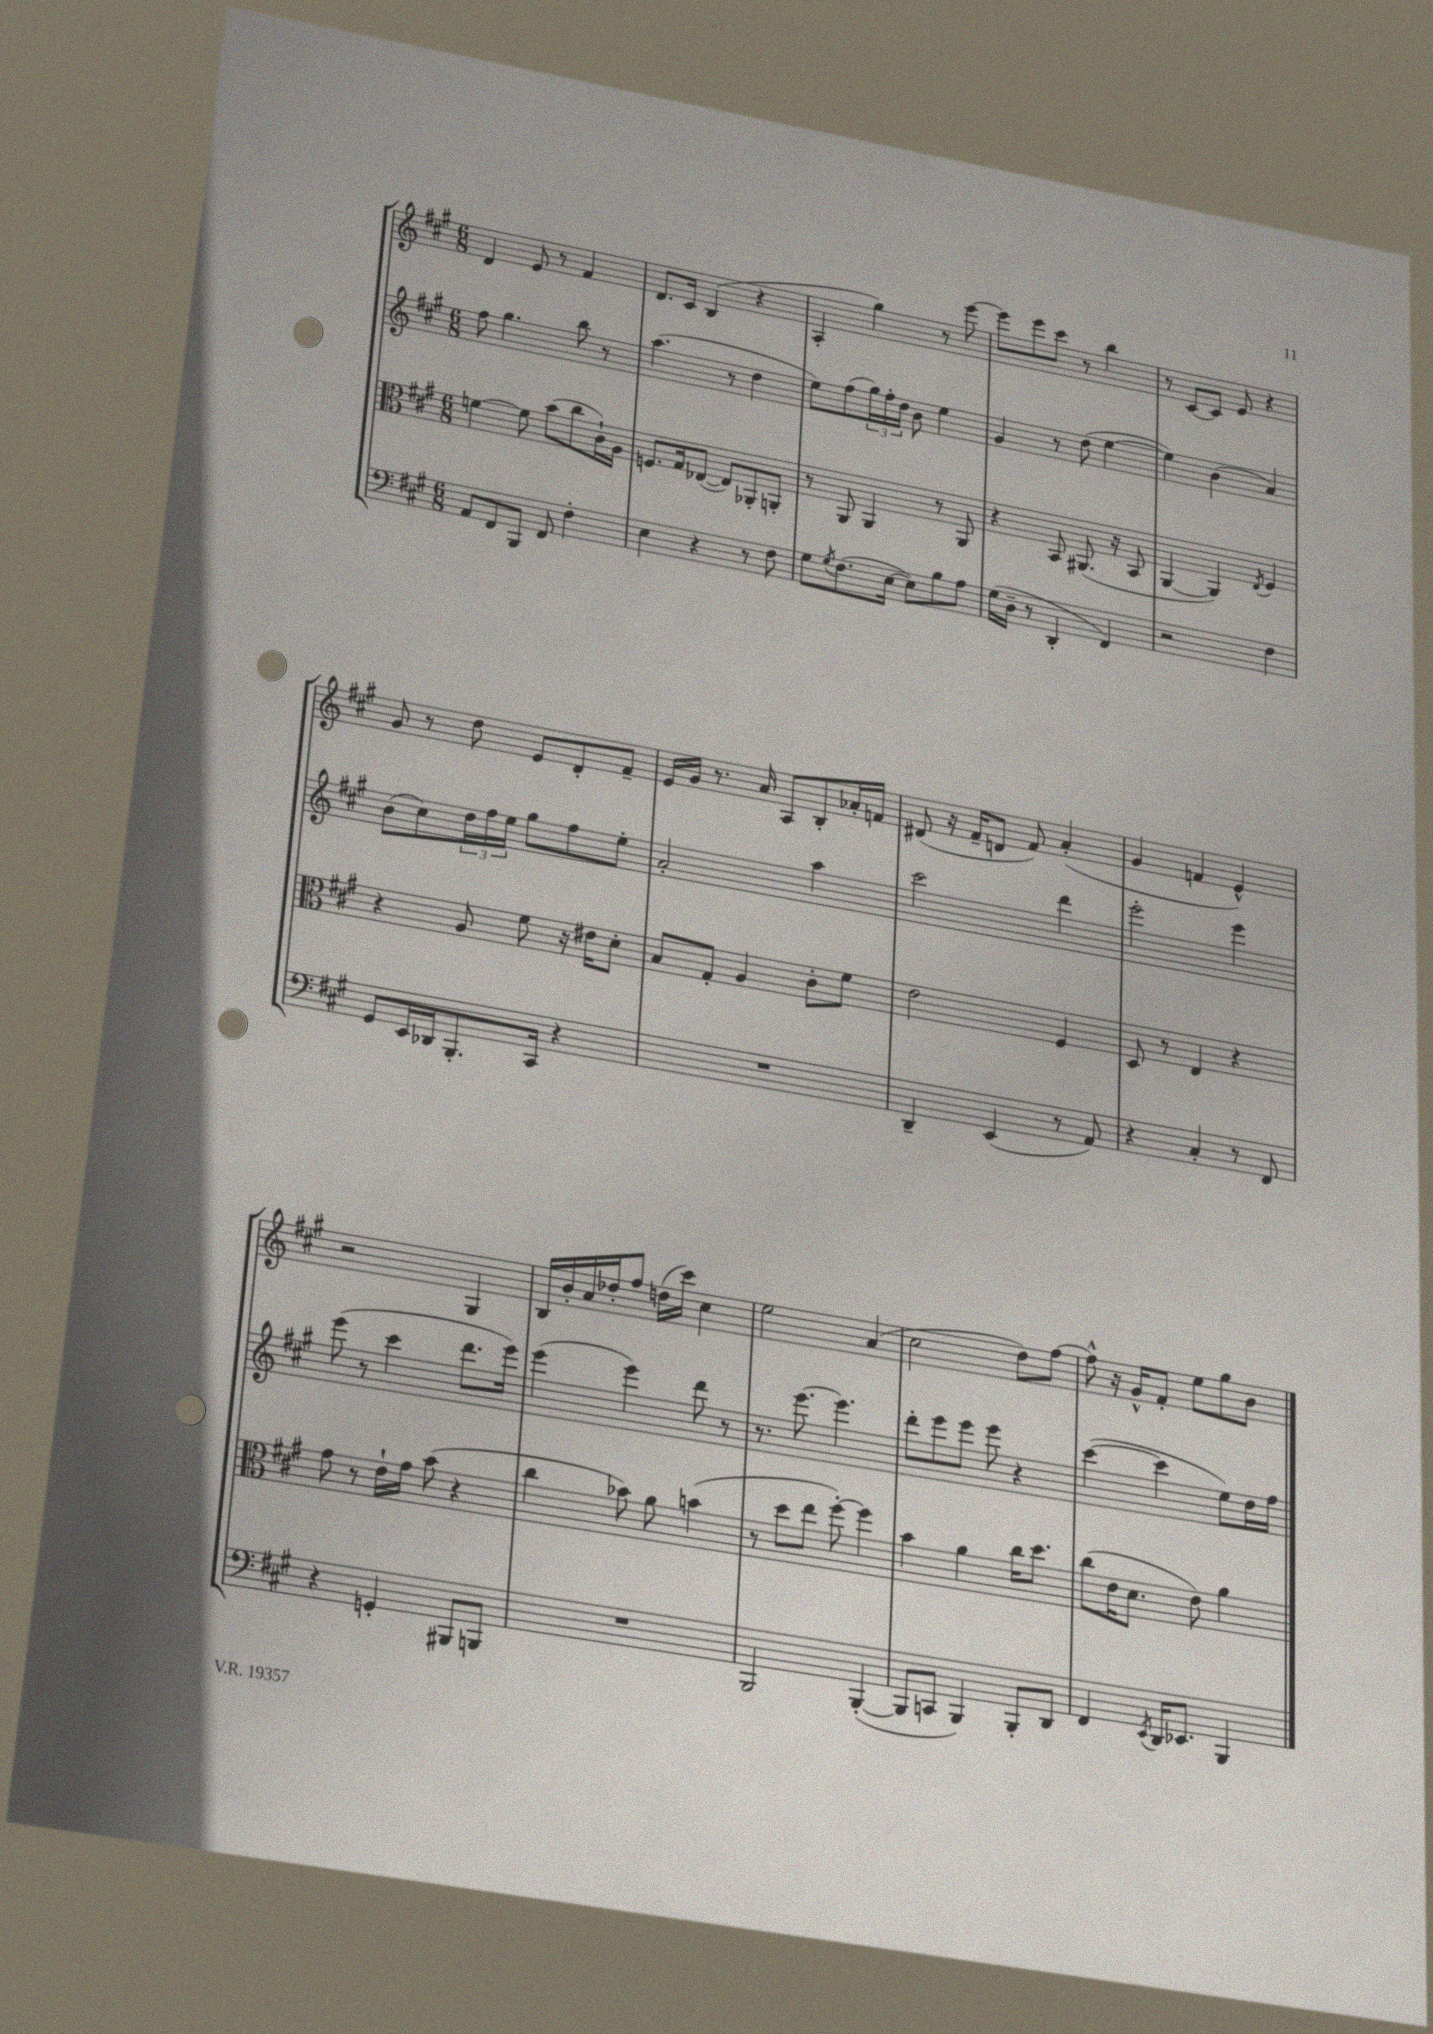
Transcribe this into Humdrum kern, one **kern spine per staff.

**kern	**kern	**kern	**kern
*part4	*part3	*part2	*part1
*staff4	*staff3	*staff2	*staff1
*clefF4	*clefC3	*clefG2	*clefG2
*k[f#c#g#]	*k[f#c#g#]	*k[f#c#g#]	*k[f#c#g#]
*M6/8	*M6/8	*M6/8	*M6/8
=1	=1	=1	=1
8AA/L	[4fn\	8ff#\	4d/
8FF#/	.	4.gg#\	.
8BBB/J	8f\]	.	8e/
8FF#/	(8b\L	.	8r
4F#'\	8cc#\	8bb\	4f#/
.	16c#`\L)	8r	.
.	16A\JJ	.	.
=2	=2	=2	=2
4E\	8.Fn/L	(4.aa\	8.d/L
.	16G#/k	.	16c#/Jk
4r	([8E-X/J	.	(4B/
.	8E-/L])	8r	.
8r	8AA-X'/	4dd\	4r
8F#\	8AAn'/J	.	.
=3	=3	=3	=3
8G#\L	8r	8ee\L)	4A'/
8qG#/	.	.	.
(8.F#\	8AA/	(8ff#\	.
.	4AA/	24gg#\L)	4gg#\)
.	.	24ff#'\	.
[16E\Jk	.	.	.
.	.	24dd\JJ	.
8E\L])	.	8b\	.
8B\	8r	4ee\	8r
8A\J	8AA/	.	[8eee\
=4	=4	=4	=4
(16G#\LL	4r	4g#/	8eee\L]
16D~\JJ	.	.	.
8r	.	.	8eee\
4DD'/	8BB/	8r	8ccc#\J
.	(8.AA#X/	(8dd\	8r
4FF#/)	.	[4ee\	4bb\
.	16r	.	.
.	8BB/	.	.
=5	=5	=5	=5
2r	[4AA/	4ee\])	8r
.	.	.	[8c#/L
.	4AA/])	(4b\	8c#/J]
.	.	.	8e/
.	8qE/	.	.
4F#\	4F#/	4a/)	4r
!!LO:LB:g=z
=6	=6	=6	=6
8GG#/L	4r	(8b\L	8g#/
16EE/L	.	8cc#\)	8r
16DD-X/J	.	.	.
8.BBB'/	8A/	24dd\L	8dd\
.	.	24ff#\	.
.	.	24ee\JJ	.
.	8f#\	8gg#\L	8e/L
16CC#/Jk	.	.	.
4r	16r	8ff#\	8d'/
.	16e#X\KL	.	.
.	8d'\J	8ee'\J	8f#~/J
=7	=7	=7	=7
2.r	8B/L	2a'/	16e/LL
.	.	.	16g#/JJ
.	8G#'/J	.	8.r
.	4A/	.	.
.	.	.	16a/
.	.	.	8A/L
.	8c#'\L	4aa\	8B'/
.	8f#\J	.	16a-X'/L
.	.	.	16fn/JJ
=8	=8	=8	=8
4DD~/	2e\	2ccc#\	(8d#X/
.	.	.	16r
.	.	.	16f#~/KL
(4EE/	.	.	8dn/J
.	.	.	8f#/)
8r	4F#/	4ddd\	(4a'/
8AA/)	.	.	.
=9	=9	=9	=9
4r	8D/	2eee'\	4g#/
.	8r	.	.
4C#'/	4E/	.	4fn/
8r	4r	4eee\	4e^^/)
8FF#/	.	.	.
!!LO:LB:g=z
=10	=10	=10	=10
4r	8g#\	(8eee\	2r
.	8r	8r	.
4GGn'/	16e`\LL	4ccc#\	.
.	16g#\JJ	.	.
.	(8b\	.	.
8BBB#X/L	4r	8.ddd\L	4G#/
8BBBn/J	.	.	.
.	.	16eee\Jk)	.
=11	=11	=11	=11
2.r	4cc#\	(4eee\	16B/LL
.	.	.	16b'/
.	.	.	16a/
.	.	.	16dd-X'/J
.	8b-X\)	4eee\)	8ff#/J
.	8a\	.	(16ddn\LL
.	.	.	16ccc#\JJ)
.	(4bn\	8ddd\	4cc#\
.	.	8r	.
=12	=12	=12	=12
2BBB/	8r	8.r	2ee\
.	8dd\L	.	.
.	.	[8.eee\	.
.	8ee\J	.	.
.	[8ff#'\)	4.eee\]	.
([4BBB'/	4ff#\]	.	(4a/
=13	=13	=13	=13
8BBB/L]	4b\	8ddd'\L	2cc#\
8CCn/J	.	8eee\	.
4BBB/)	4a\	8eee\J	.
.	.	8eee\	.
8BBB'/L	16cc#\KL	4r	8dd\L)
.	8.dd\J	.	.
8DD/J	.	.	[8ff#\J
=14	=14	=14	=14
4FF#/	(8cc#\L	([4ccc#\	8ff#^^\]
.	16e\K	.	16r
.	8.d\J	.	16g#^^/KL
8qEE/	.	.	.
16DD/KL	.	4ccc#\]	8f#'/J
8.EE-X/J	.	.	.
.	8e\)	.	8ee\L
4BBB/	4a\	8ee\L)	8gg#\
.	.	16dd\L	8b\J
.	.	16ff#\JJ	.
==	==	==	==
*-	*-	*-	*-
